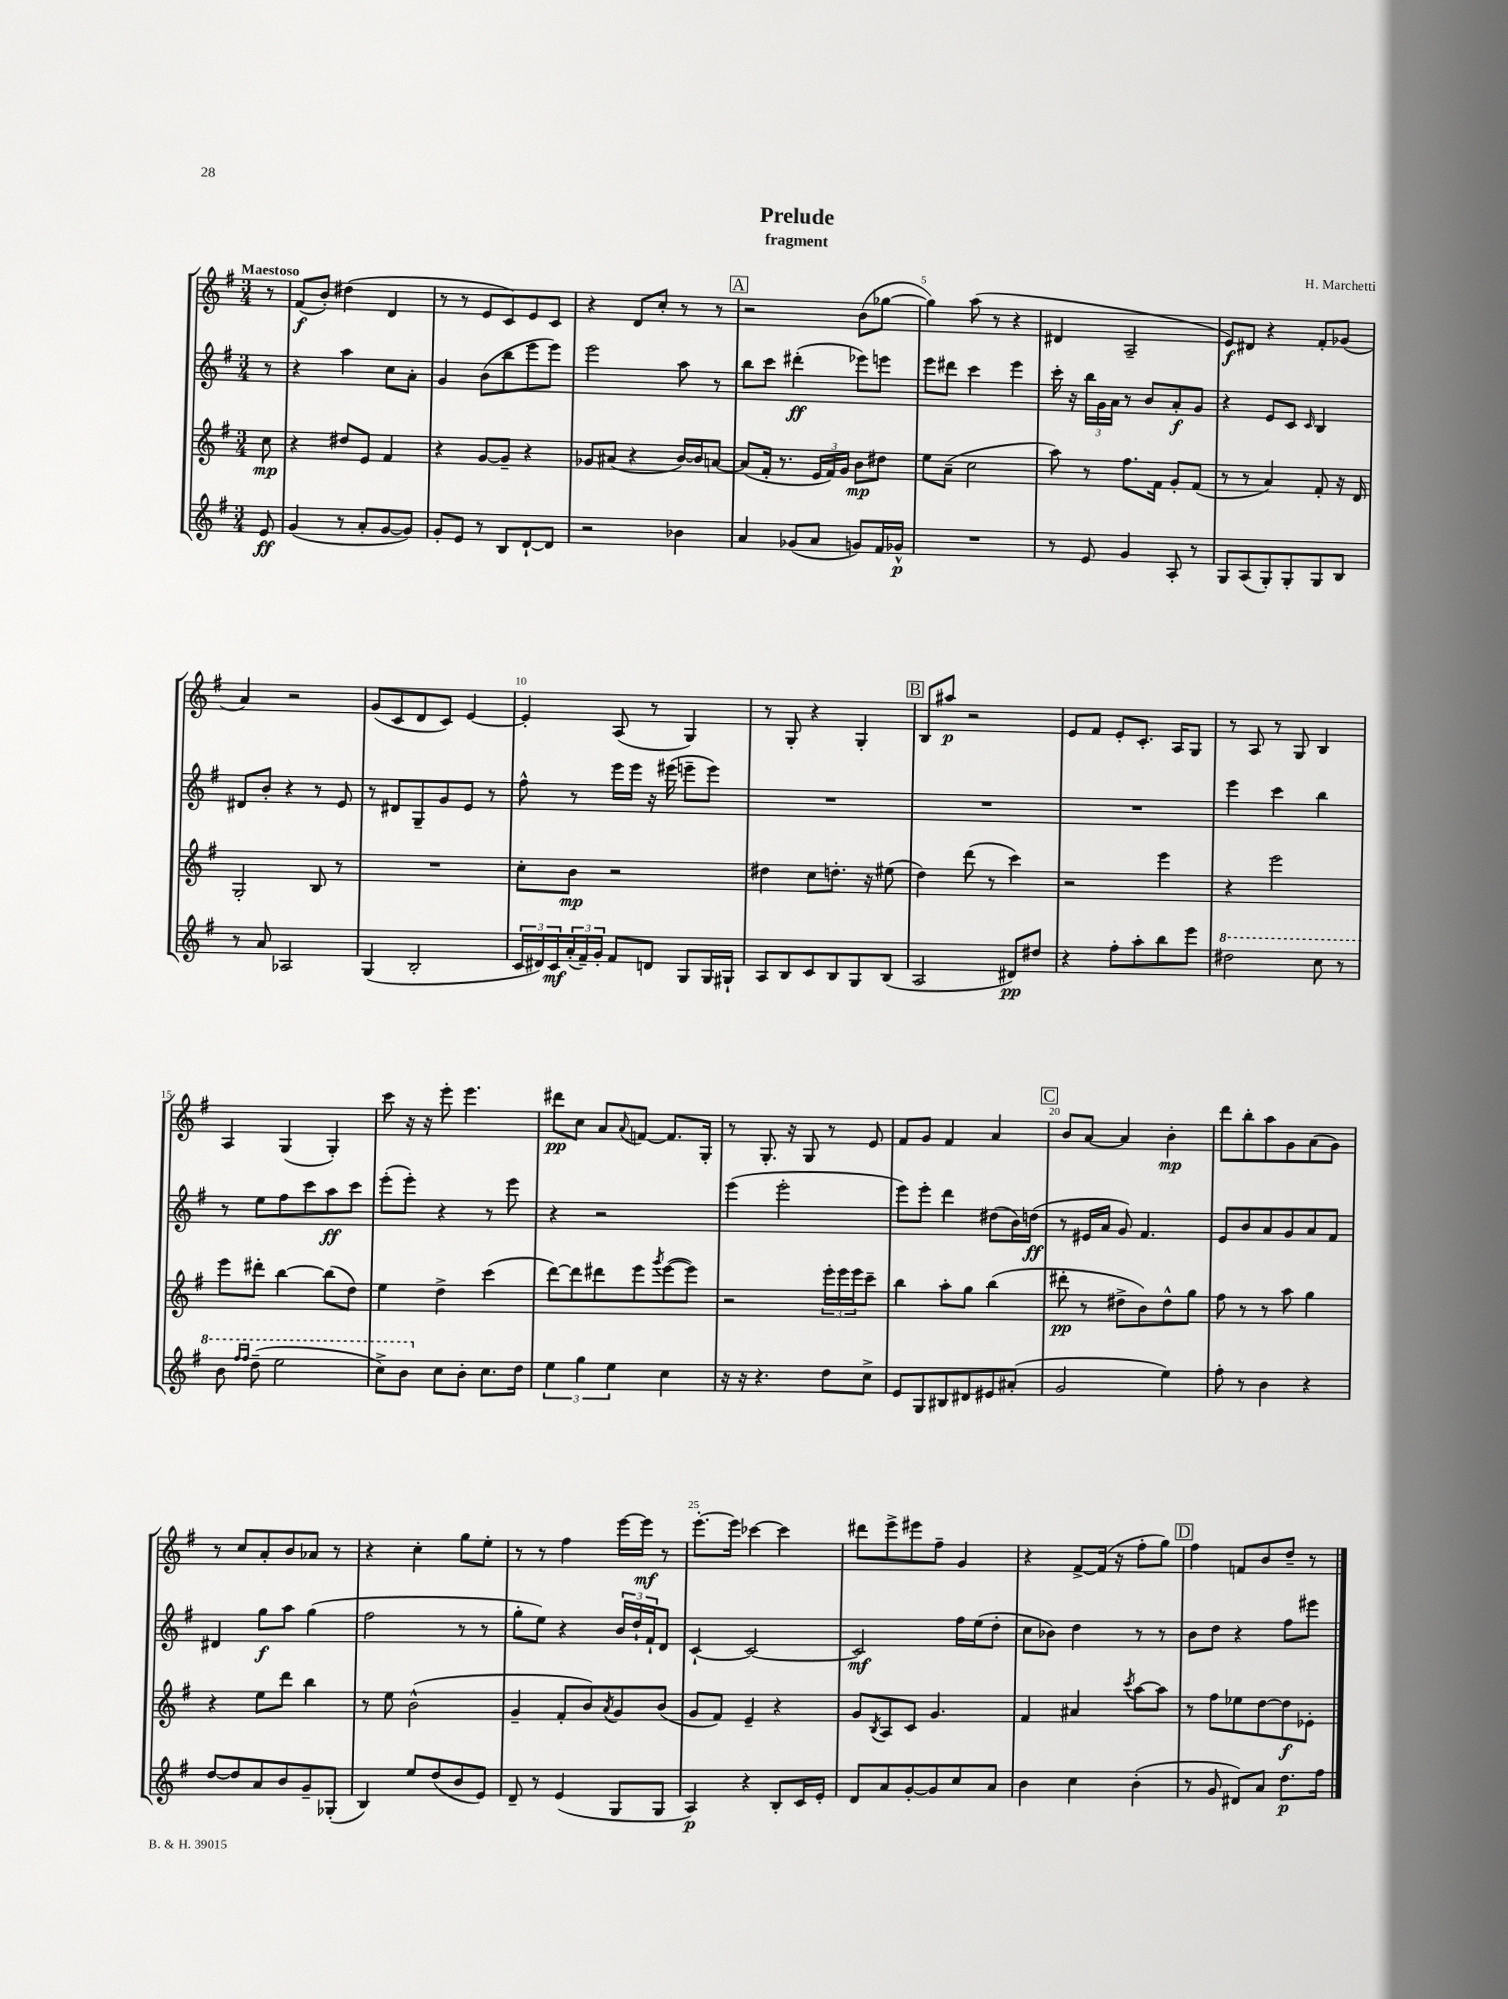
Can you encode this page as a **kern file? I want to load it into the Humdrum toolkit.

**kern	**kern	**kern	**kern
*staff4	*staff3	*staff2	*staff1
*clefG2	*clefG2	*clefG2	*clefG2
*k[f#]	*k[f#]	*k[f#]	*k[f#]
*M3/4	*M3/4	*M3/4	*M3/4
8e/	8cc\	8r	8r
=	=	=	=
(4g/	4r	4r	(8f#/L
.	.	.	8b'/J)
8r	8dd#/L	4aa\	(4dd#\
8a'/L	8e/J	.	.
[8g/	4f#/	8cc\L	4d/
8g/]J)	.	8a'\J	.
=	=	=	=
8g'/L	4r	4g/	8r
8e/J	.	.	8r
8r	[8g/L	(8b\L	8e/L
8B/L	8g~/]J	8bb\	8c/)
[8d`/	4r	8eee\	8e/
8d/]J	.	8eee\J)	8c/J
=	=	=	=
2r	8g-/L	2eee\	4r
.	(8a#/J	.	.
.	4r	.	8d/L
.	.	.	8cc'/J
4b-\	[16b/LL)	8aa\	8r
.	16b/]J	.	.
.	[8a/J	8r	8r
=	=	=	=
4a/	(8a/]L	8bb\L	2r
.	16f#'/Jk	8ccc\J	.
.	8.r	.	.
(8g-/L	.	(4ddd#'\	.
8a/J	24e/LL	.	.
.	24f#/)	.	.
.	24g/JJ	.	.
8g/L)	8b\L	8eee-\L)	(8b\L
16f#/L	8dd#\J	8eee\J	[8gg-\J
16g-^^/JJ	.	.	.
=	=	=	=
2.r	8ee\L	8eee\L	4gg-\])
.	(8a~\J	8ddd#\J	.
.	2cc\	4ccc\	(8aa\
.	.	.	8r
.	.	4eee\	4r
=	=	=	=
8r	8aa\)	16ccc'\	4d#/
.	.	16r	.
8e/	8r	24bb\LL	.
.	.	24g\	.
.	.	24a\JJ	.
4g/	8.ff#\L	8r	2A~/
.	.	8b/L	.
.	16f#\Jk	.	.
8A'/	8g'/L	8a'/	.
8r	(8f#/J	8g/J	.
=	=	=	=
8G/L	8r	4r	8e/L)
(8A/	8r	.	8d#/J
8G'/)	4a/)	8e/L	4r
8G'/	.	8c/J	.
.	.	16qqc/	.
8G/	8f#'/	4B/	8f#'/L
8B/J	16r	.	(8g-/J
.	16d/	.	.
=	=	=	=
8r	2G'/	8d#/L	4a/)
8a/	.	8b'/J	.
2A-/	.	4r	2r
.	8B/	8r	.
.	8r	8e/	.
=	=	=	=
(4G/	2.r	8r	(8g/L
.	.	8d#/L	8c/
2B'/	.	8G~/	8d/
.	.	8g/	8c/J)
.	.	8e/J	[4e/
.	.	8r	.
=	=	=	=
24c/LL	8cc'\L	8ff#^^\	4e'/]
24d#/)	.	.	.
24c/	.	.	.
(24a'/	8b\J	8r	.
24f#~/)	.	.	.
24g'/JJ	.	.	.
8f#/L	2r	16eee\LL	(8A/
.	.	16eee\JJ	.
8d/J	.	16r	8r
.	.	(16eee#\	.
8G/L	.	8eee~\L	4G/)
16G/L	.	8eee\J)	.
16G#`/JJ	.	.	.
=	=	=	=
8A/L	4dd#\	2.r	8r
8B/	.	.	8G'/
8c/	8cc\L	.	4r
8B/	8.dd'\J	.	.
8G/	.	.	4G'/
.	16r	.	.
(8B/J	(8ee#\	.	.
=	=	=	=
2A/	4dd\)	2.r	8B/L
.	.	.	8aa#/J
.	(8ddd\	.	2r
.	8r	.	.
8d#/L)	4ccc\)	.	.
8dd#/J	.	.	.
=	=	=	=
4r	2r	2.r	8e/L
.	.	.	8f#/J
8ff#'\L	.	.	8e'/L
8aa'\	.	.	8.c'/J
8bb\	4eee\	.	.
.	.	.	16A/LK
8eee\J	.	.	8G/J
=	=	=	=
2ddd#\	4r	4eee\	8r
.	.	.	8A/
.	2eee\	4ccc\	8r
.	.	.	8G/
8ccc\	.	4bb\	4B/
8r	.	.	.
=	=	=	=
8bb\	8eee\L	8r	4A/
16qqfff#/LL	.	.	.
16qqfff#/JJ	.	.	.
(8ddd~\	8ddd#'\J	8ee\L	.
2eee\	[4bb\	8ff#\	(4G/
.	.	8ccc\	.
.	(8bb\]L	8aa\	4G'/)
.	8dd\J)	8ccc\J	.
=	=	=	=
8ccc^\L)	4ee\	(8eee'\L	8ccc\
8bb\J	.	8eee'\J)	16r
.	.	.	16r
8cc\L	4dd^\	4r	8eee'\
8b'\J	.	.	4.eee\
8.cc\L	(4ccc\	8r	.
.	.	8eee\	.
16dd\Jk	.	.	.
=	=	=	=
6ee\	[8ddd\L)	4r	8ddd#\L
.	8ddd\]	.	8cc\J
6gg\	.	.	.
.	8ddd#\	2r	8a/L
6ee\	.	.	.
.	.	.	8qqa/
.	8eee\	.	[8f/J
.	8qggg/	.	.
4cc\	([8eee\	.	8.f/]L
.	8eee\]J)	.	.
.	.	.	16G'/Jk
=	=	=	=
16r	2r	(4eee\	8r
16r	.	.	.
4.r	.	.	8.G'/
.	.	2eee'\	.
.	.	.	16r
.	.	.	8G/
8dd\L	24eee'\LL	.	8r
.	24eee\	.	.
.	24eee\J	.	.
8cc^\J	8ccc~\J	.	8e/
=	=	=	=
8e/L	4bb\	8eee\L)	8f#/L
8G/	.	8eee'\J	8g/J
8B#/	8aa'\L	4ddd\	4f#/
8d#/	8gg\J	.	.
8e#/	(4bb\	(8dd#\L	4a/
(8a#'/J	.	16b\L)	.
.	.	(16dd\JJ	.
=	=	=	=
2g/	8ddd#'\	8r	8b/L
.	8r	16e#/LL	[8a/J
.	.	16a/JJ	.
.	8dd#^\L	8g/)	4a/]
.	8b\)	4.f#/	.
4ee\)	8dd#^^\	.	4b'\
.	8gg\J	.	.
=	=	=	=
8ff#'\	8ff#\	8e/L	8ddd\L
8r	8r	8b/	8bb'\
4b\	8r	8a/	8aa\
.	8aa\	8g/	8g\
4r	4gg\	8a/	(8a\
.	.	8f#/J	8g\J)
=	=	=	=
[8dd/L	4r	4d#/	8r
8dd/]	.	.	8cc/L
8a/	8ee\L	8gg\L	8a'/
8b/	8ddd\J	8aa\J	8b/
8g~/	4bb\	(4gg\	8a-/J
(8G-'/J	.	.	8r
=	=	=	=
4B/)	8r	2ff#\	4r
.	8ee\	.	.
8ee/L	(2b^^\	.	4cc'\
(8dd/	.	.	.
8b/	.	8r	8gg\L
8e/J)	.	8r	8ee'\J
=	=	=	=
8d~/	4g~/	8gg'\L	8r
8r	.	8ee\J)	8r
(4e/	8f#'/L	4r	4ff#\
.	8b/)	.	.
.	8qa/	.	.
8G/L	8g/	24b/LL	[16eee\LL
.	.	24dd`/	.
.	.	.	16eee\]JJ
.	.	24f#`/J	.
8G/J	(8b/J	8d/J	8r
=	=	=	=
4A/)	8g/L	[4c`/	[8.eee'\L
.	8f#/J)	.	.
.	.	.	16eee\]Jk
4r	4e~/	2c/_	[4ccc-\
8B'/L	4r	.	4ccc-\]
16c/L	.	.	.
16e'/JJ	.	.	.
=	=	=	=
8d/L	8g/L	2c/]	8ddd#\L
.	8qB/	.	.
8a/	8A/	.	8eee^\
[8g'/	8c/J	.	8eee#\
8g/]	4.g/	.	8ff#~\J
8cc/	.	16ff#\LL	4g/
.	.	(16ee\J	.
8a/J	.	8dd'\J	.
=	=	=	=
4b\	4f#/	8cc\L	4r
.	.	8b-\J)	.
4cc\	4a#/	4dd\	[8f#^/L
.	.	.	(16f#/]Jk
.	.	.	16r
.	8qccc/	.	.
(4b'\	[8aa\L	8r	8ff#'\L
.	8aa\]J	8r	8gg\J)
=	=	=	=
8r	8r	8b\L	4ff#\
8g/	8ff#\L	8dd\J	.
8d#/L)	8ee-\	4r	8f/L
8a/J	[8dd\	.	8b/
8.dd\L	8dd\]	8ff#\L	8dd~/J
.	8e-'\J	8eee#\J	8r
16ff#\Jk	.	.	.
==	==	==	==
*-	*-	*-	*-
